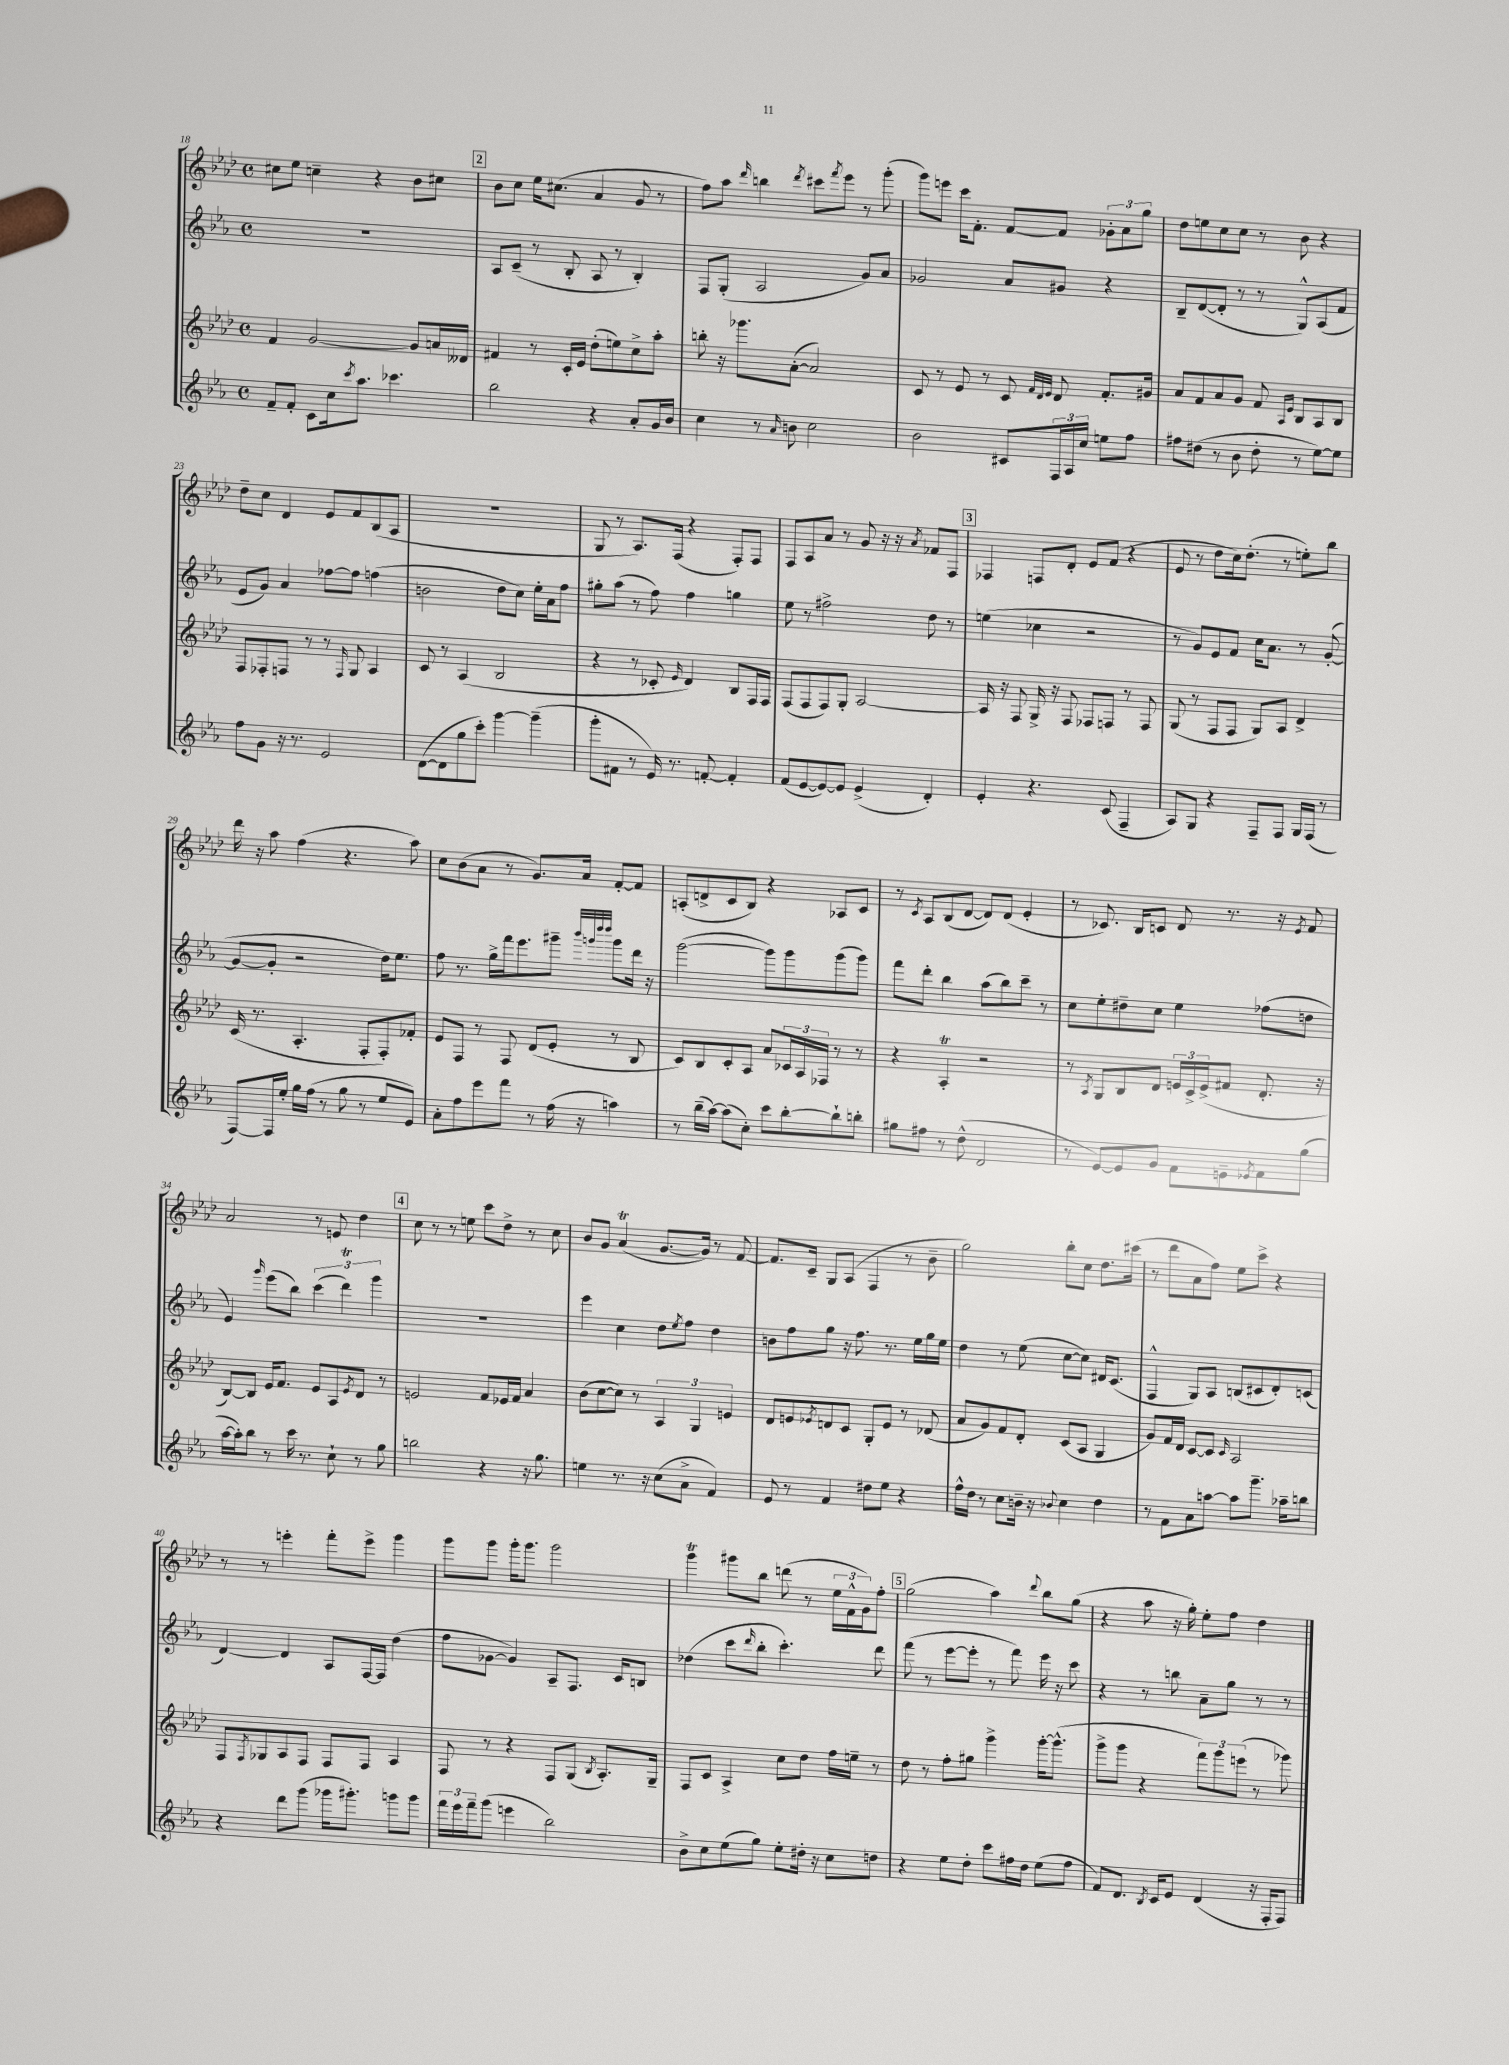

**kern	**kern	**kern	**kern
*staff4	*staff3	*staff2	*staff1
*clefG2	*clefG2	*clefG2	*clefG2
*k[b-e-a-]	*k[b-e-a-d-]	*k[b-e-a-]	*k[b-e-a-d-]
*M4/4	*M4/4	*M4/4	*M4/4
*met(c)	*met(c)	*met(c)	*met(c)
8f~	4f	1r	8cc#
8f'	.	.	8ee-
8c	[2g	.	4cc~
16cc	.	.	.
8qccc	.	.	.
8.aa-	.	.	.
.	.	.	4r
4.ccc-	.	.	.
.	8g]	.	8b-
.	16a	.	8cc#
.	16d--	.	.
=	=	=	=
2bb-	4f#	8A-	8b-
.	.	(8c~	8cc
.	8r	8r	16ee-
.	.	.	(8.cc#
.	16c'	8B-'	.
.	16e-	.	.
4r	(8dd-'	8A-	4a-
.	8ee)	8r	.
8a-'	8cc^	4B-')	8g
16g	8aa-'	.	8r
16b-	.	.	.
=	=	=	=
4cc	8bb'	8F	8ff)
.	16r	(8G'	8aa-
.	8.ggg-	.	.
.	.	.	16qqddd-
8r	.	2A-	4bb
16qqa-	.	.	.
8b	([8a-'	.	.
.	.	.	8qddd-
2cc	2a-])	.	8ccc#
.	.	.	8qfff
.	.	.	8eee-
.	.	8g)	8r
.	.	8a-	(8ggg'
=	=	=	=
2b-	8c	2g-	8ggg)
.	8r	.	8eee
.	8e-	.	16ccc
.	.	.	8.f'
.	8r	.	.
8c#	8c	8a-	[8f
.	32qqf	.	.
.	32qqd-	.	.
.	32qqe-	.	.
24F	8d-	8g#	8f]
24A-	.	.	.
24cc	.	.	.
8ee	8.f'	4r	12g-'
.	.	.	12a-
8ff	.	.	.
.	.	.	12gg
.	16g#	.	.
=	=	=	=
8ff#	8a-	8B-~	8dd-
(8dd#	8f	([8d	8ee
8r	8a-	8d']	8cc
8b-	8g	8r	8cc
8dd#'	8f	8r	8r
.	16qqA-	.	.
.	16qqe-	.	.
8r	8B-	8G^^)	8b-
[8ee-)	8A-	(8A-	4r
8ee-]	8B-	8f	.
=	=	=	=
8ff	8F	8e-	8dd-~
8g	8F-'	8g)	8cc
16r	8F	4a-	4d-
8.r	.	.	.
.	8r	.	.
2e-	8r	[8ff-	8e-
.	16qqF	.	.
.	8G	8ff-]	8f
.	4A-	(4ff	(8B-
.	.	.	8A-
=	=	=	=
([8d	8c	2b	1r
8d]	8r	.	.
8gg	(4A-	.	.
8ccc')	.	.	.
[4ggg	2B-	8dd	.
.	.	8cc)	.
(4ggg~]	.	16ee-'	.
.	.	16a-	.
.	.	8ff	.
=	=	=	=
8ggg'	4r	8gg#'	8G
8f#	.	(8aa-	8r
8r	8r	8r	8.A-)
16e-)	8c-'	8ff)	.
8.r	.	.	(16F
.	16qqe-	.	.
.	4d-)	4ff	4r
[8f'	.	.	.
4f']	8B-	4gg	8F')
.	16F	.	8F
.	16F	.	.
=	=	=	=
(8f	(8F	8ee-	8F
[8e-	8F	8r	8A-
8e-_)	8F)	2ff#^	8a-
8e-]	8G'	.	8r
(4e-^	[2A-	.	8g
.	.	.	16r
.	.	.	16r
.	.	.	8qa-
4d')	.	8dd	8f-
.	.	8r	8F
=	=	=	=
4e-'	16A-]	(4ee	4F-
.	16r	.	.
.	8F	.	.
4.r	16G^	4cc-	8F
.	16r	.	.
.	8F	.	8d-'
.	8F-	2r	8e-
(8c	8F	.	(8f
4F~	8r	.	4r
.	8F	.	.
=	=	=	=
8A-)	(8G	8r	8e-
8G	8r	8g)	8r
4r	8F	8e-	8dd-
.	8F	8f	16cc)
.	.	.	(8.dd-'
8F~	8G)	16cc	.
.	.	8.a-	.
8F	8A-	.	8r
16G	4d-^	8r	8ee')
(16F	.	.	.
8r	.	([8g'	8bb-
=	=	=	=
[8F)	(16c	8g_	16ddd-
.	8.r	.	16r
16F]	.	8g']	8aa-
16ee-'	.	.	.
16gg	4.A-'	2r	(4ff
(16ff	.	.	.
8r	.	.	.
8gg	.	.	4.r
8r	8F'	.	.
8ee-	8F')	16dd)	.
.	.	8.ee-	.
8e-)	8f-'	.	8aa-)
=	=	=	=
8a-'	8e-	8ff	8cc
8ff	8F	8.r	(8b-
8eee-	8r	.	8a-
.	.	16gg^	.
8fff	8F	16fff	8r
.	.	8.eee-	.
8r	(8d-	.	8.g)
(16ff	8e-'	8ggg#~	.
16r	.	.	16a-
.	.	32qqbbb-	.
.	.	32qqggg	.
.	.	32qqdddd	.
.	.	32qqdddd	.
4aa)	8r	8ggg	[8f'
.	8B-	16ddd	8f]
.	.	16r	.
=	=	=	=
8r	8c)	([2ggg	(8A'
(16bb-~	8B-	.	8d^
[16aa-)	.	.	.
(8aa-]	8c'	.	8c
8cc')	8A-	.	8B-)
8ccc	8a-	8ggg])	4r
[8bb-'	24c-	8ggg	.
.	24A-	.	.
.	24F-	.	.
8bb-`]	8r	(8ggg	8A-
8bb'	8r	8ggg)	8c
=	=	=	=
8gg#	4r	8fff	8r
.	.	.	8qc
8ff#	.	8ddd'	8A-
8r	4A-'	4bb-	(8B-
(8dd^^	.	.	[8d-
2d	2r	(8aa-	8d-])
.	.	8bb-)	(8d-
.	.	8ccc~	4e-'
.	.	8r	.
=	=	=	=
8r	8r	8cc	8r
.	8qA-	.	.
[8e-)	8G	8ee-'	8.c-)
8e-]	8B-	8dd#~	.
.	.	.	16B-
8g	8d-	8cc	8c
8f	24e	4ee-	8d-
.	24c^	.	.
.	(24e^	.	.
8e~	8f#	.	8.r
8qe-	.	.	.
8f	8.d-'	(8ff-	.
.	.	.	16r
.	.	.	8qe-
(8gg	.	8dd	8f
.	16r	.	.
=	=	=	=
[16aa-	[8B-)	4e-)	2a-
16aa-'])	.	.	.
8bb-	8B-]	.	.
.	.	16qqggg	.
8r	16e-	(8eee-	.
.	8.f	.	.
16ccc	.	8bb-)	.
8.r	.	.	.
.	8e-	(6ccc	8r
8cc`	8A-	.	8e
.	.	6ddd)	.
.	8qe-	.	.
8r	8d-	.	4dd-
.	.	6ggg	.
8gg	8r	.	.
=	=	=	=
2bb	2e	1r	8cc
.	.	.	8r
.	.	.	8r
.	.	.	8ee
4r	8f	.	8ccc
.	16e-	.	8dd-^
.	16f	.	.
16r	4a-	.	8r
8.gg	.	.	.
.	.	.	8cc
=	=	=	=
4ee	(8b-	4eee-	8b-
.	[8cc	.	8g
8.r	8cc])	4cc	(4a-
.	8r	.	.
16r	.	.	.
(8cc	6A-	8dd	[8.g
.	.	8qee-	.
8a-^	.	8ff	.
.	6G	.	.
.	.	.	16g])
4f)	.	4dd	8r
.	6e	.	.
.	.	.	[8f
=	=	=	=
8e-	8d-	8b	8.f]
8r	8e	8ff	.
.	.	.	16c~
.	8qe-	.	.
4f	8d	8gg	8G
.	8c	16r	(8A-
.	.	8.ff	.
8dd#	8G'	.	4F
8ee-	8e-	8.r	.
4r	8r	.	8r
.	.	16ee-	.
.	(8d-	16gg	8b-~
.	.	16ee-	.
=	=	=	=
16ff^^	8a-	4dd	2gg)
16dd	.	.	.
8r	8g)	.	.
8cc	8f	8r	.
16b~	8d-'	(8ee-	.
16r	.	.	.
8qqb-	.	.	.
4cc	(8c	[8cc	8bb-'
.	8A-	8cc])	8cc
4dd	4G	16d#	8.dd-
.	.	(8.c	.
.	.	.	(16ccc#
=	=	=	=
8r	8g)	4F^^	8r
8f	16f	.	8ddd-
.	16d-	.	.
8a-	[8c	8G)	8a-
[8aa	8c]	8A-	8ff)
.	16qqc	.	.
8aa]	2A-	(8B	8ee-
8.ggg~	.	8c#	8ccc^
.	.	8d')	4r
16aa-~	.	.	.
8bb	.	(8c	.
=	=	=	=
4r	8F	[4d)	8r
.	8qF	.	.
.	8G-	.	8r
8ddd	8A-	4d]	4eee'
(8ggg	8F	.	.
16ggg-	8F	8A-	8fff'
8.ggg#')	.	.	.
.	8F	[16F	8eee^
.	.	16F]	.
8ggg	4A-	(4dd	4ggg
8ggg	.	.	.
=	=	=	=
24fff	8F	8ff	8ggg
24eee-	.	.	.
24fff~	.	.	.
(8ggg	8r	[8g-	8ggg
4eee	4r	4g-])	16ggg'
.	.	.	8.ggg
2bb-)	8F	8A-~	2ggg
.	(8G	8.F	.
.	8qB-	.	.
.	8.A-')	.	.
.	.	16c	.
.	.	8B	.
.	16G~	.	.
=	=	=	=
8b-^	8F	(4dd-	4ggg
8cc	8c	.	.
(8ee-	4A-^	8ccc	8ggg#
.	.	16qqddd	.
8gg)	.	8bb-'	8bb-
8ee-'	8cc	4.ccc')	(8ddd
16dd#'	8dd-	.	8r
16r	.	.	.
8cc	16ff	.	24ee-
.	.	.	24f^^
.	16ee~	.	.
.	.	.	24g)
8dd	8r	8ddd	8ff'
=	=	=	=
4r	8dd-	(8fff	(2gg
.	8r	8r	.
8ee-	8ff'	[8eee-	.
8dd'	8gg#	8eee-']	.
8ccc	4ggg^	8r	4aa-)
16ff#	.	8fff)	.
16dd	.	.	.
.	.	.	8qqddd-
(8ee-	[16ggg'	16eee-	8bb-
.	(8.ggg^^]	16r	.
8ff#	.	8ccc	(8gg
=	=	=	=
8f)	8ggg^	4r	4r
8.d	8ggg	.	.
.	4r	8r	8aa-
8qB-	.	.	.
16c	.	.	.
8e-	.	8bb	16r
.	.	.	16gg')
(4d	12fff)	8a-~	8ee-'
.	12ggg	.	.
.	.	8gg	8ff
.	(12eee	.	.
16r	8r	8r	4dd-
16F'	.	.	.
8F)	8ggg-)	8r	.
==	==	==	==
*-	*-	*-	*-
